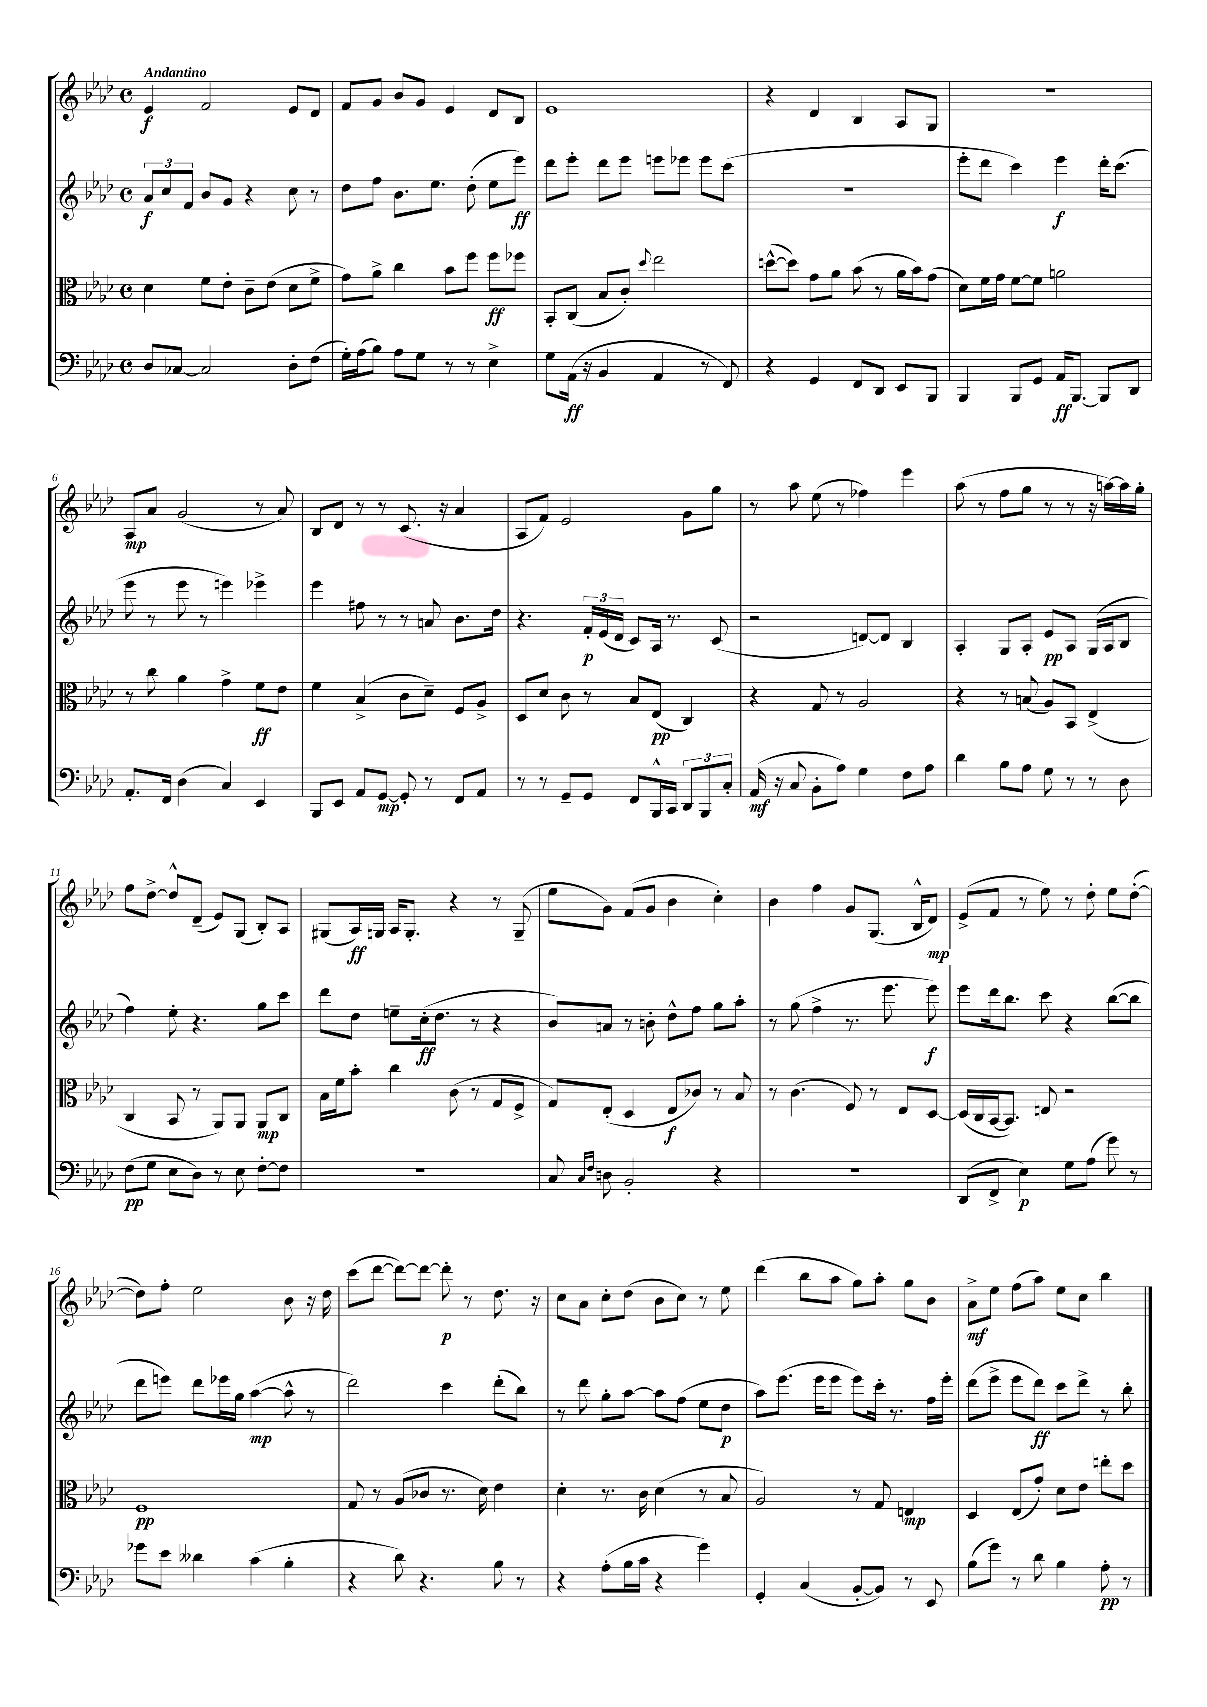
<<
\new StaffGroup <<
\new Staff = "s0" {
    \clef treble \key aes \major \defaultTimeSignature \time 4/4 \tempo "Andantino"
    \autoBeamOff ees'4\f f'2 ees'8[ des'8] |
    f'8[ g'8] bes'8[ g'8] ees'4 des'8[ bes8] |
    ees'1 |
    r4 des'4 bes4 aes8[ g8] |
    R1 |
    aes8[\mp aes'8] g'2( r8 aes'8) |
    bes8[ des'8] r8 r8 c'8.( r16 aes'4 |
    aes8[ f'8]) ees'2 g'8[ g''8] |
    r8 aes''8 ees''8( r8 fes''4) ees'''4 |
    aes''8( r8 f''8[ g''8] r8 r8 r16 a''16[~) a''16 g''16]-. |
    f''8[ des''8]~-> des''8[-^ des'8]--( ees'8[) g8]( bes8[-.) aes8] |
    gis8[( aes16\ff) g16] aes16[ g8.]-. r4 r8 g8--( |
    ees''8[ g'8]) f'8[( g'8] bes'4 c''4-.) |
    bes'4 f''4 g'8[ g8.]( bes16[-^ des'8]\mp) |
    ees'8[->( f'8] r8 ees''8) r8 des''8-. ees''8[ des''8]~-.( |
    des''8[) f''8]-. ees''2 bes'8 r16 des''16 |
    c'''8[( des'''8]~ des'''8[~) des'''8]~ des'''8-.\p r8 des''8. r16 |
    c''8[ aes'8] c''8[-. des''8]( bes'8[ c''8]) r8 ees''8 |
    des'''4( bes''8[ aes''8] g''8[) aes''8]-. g''8[ bes'8] |
    aes'8[->\mf ees''8] f''8[( aes''8]) ees''8[ c''8] bes''4 \bar "|." |
}
\new Staff = "s1" {
    \clef treble \key aes \major \defaultTimeSignature \time 4/4
    \autoBeamOff \tuplet 3/2 { aes'8[\f c''8 f'8] } bes'8[ g'8] r4 c''8 r8 |
    des''8[ f''8] bes'8.[ ees''8.] des''8-.( ees''8[ ees'''8]\ff) |
    des'''8[ ees'''8]-. des'''8[ ees'''8] e'''8[ ees'''8] ees'''8[ c'''8]( |
    r1 |
    ees'''8[-. des'''8] c'''4) ees'''4\f des'''16[-. c'''8.]( |
    ees'''8 r8 ees'''8 r8 e'''4) ees'''4-> |
    ees'''4 fis''8 r8 r8 a'8 bes'8.[ des''16] |
    r4. \tuplet 3/2 { f'16[-.\p ees'16( des'16] } c'8[) aes16] r8. c'8( |
    r2 d'8[~) d'8] bes4 |
    aes4-. g8[ aes8]-. ees'8[\pp aes8] g16[( aes16 bes8] |
    f''4) ees''8-. r4. g''8[ c'''8] |
    des'''8[ des''8] e''8[-- c''16-.\ff( des''8.] r8 r4 |
    bes'8[) a'8] r8 b'8-. des''8[-^ f''8] g''8[ aes''8]-. |
    r8 g''8( f''4-> r8. ees'''8. ees'''8\f) |
    ees'''8[ des'''16 bes''8.] c'''8 r4 bes''8[~( bes''8] |
    des'''8[ e'''8]) des'''8[ ees'''16 g''16] aes''4~\mp( aes''8-^ r8 |
    des'''2) c'''4 des'''8[-.( bes''8]) |
    r8 des'''8 g''8[-. aes''8]~ aes''8[ f''8]( ees''8[ des''8]\p |
    aes''8[) ees'''8.]( ees'''16[ ees'''8] ees'''8[) c'''16]-. r8. f''16[ ees'''16]-. |
    des'''8[( ees'''8]-> ees'''8[ des'''8]\ff) c'''8[ des'''8]-> r8 bes''8-. \bar "|." |
}
\new Staff = "s2" {
    \clef alto \key aes \major \defaultTimeSignature \time 4/4
    \autoBeamOff des'4 f'8[ ees'8]-. c'8[-- ees'8]( des'8[ f'8]-> |
    g'8[) aes'8]-> c''4 bes'8[ f''8] f''8[\ff fes''8] |
    bes,8[-. c8]( bes8[ c'8]-.) \appoggiatura { des''8 } ees''2 |
    d''8[~-^( d''8]) g'8[ aes'8] bes'8( r8 aes'16[ bes'16) g'8]( |
    des'8[) f'16 g'16] f'8[~ f'8] a'2 |
    r8 c''8 aes'4 g'4-> f'8[\ff ees'8] |
    f'4 bes4->( c'8[ des'8]--) f8[ aes8]-> |
    des8[ des'8] c'8 r8 bes8[ ees8]\pp( c4) |
    r4 g8 r8 aes2 |
    r4 r8 b8( aes8[) bes,8] ees4->( |
    c4 bes,8 r8 aes,8[) aes,8] aes,8[\mp c8] |
    bes16[ f'16 bes'8]-. c''4 c'8( r8 g8[ f8]-> |
    g8[) ees8]-.( des4 ees8[\f ces'8]) r8 bes8 |
    r8 c'4.( f8) r8 ees8[ des8]~ |
    des16[( c16 bes,16~ bes,8.]) e8 r2 |
    f1\pp |
    g8 r8 aes8[( ces'8] r8. des'16) ees'4 |
    des'4-. r8. c'16 des'4( r8 bes8 |
    aes2) r8 g8 e4\mp |
    des4 ees8[( g'8]-.) des'8[ ees'8] e''8[-. des''8] \bar "|." |
}
\new Staff = "s3" {
    \clef bass \key aes \major \defaultTimeSignature \time 4/4
    \autoBeamOff des8[ ces8]~ ces2 des8[-. f8]( |
    g16[-.) aes16( bes8]) aes8[ g8] r8 r8 ees4-> |
    g8[ aes,16]\ff( r16 bes,4 aes,4 r8 f,8) |
    r4 g,4 f,8[ des,8] ees,8[ bes,,8] |
    bes,,4 bes,,8[ g,8] aes,16[\ff bes,,8.]~ bes,,8[ des,8] |
    aes,8.[-. f,16] des4( c4) ees,4 |
    bes,,8[ ees,8] aes,8[ g,8]~\mp g,8-. r8 f,8[ aes,8] |
    r8 r8 g,8[-- g,8] f,8[ bes,,16-^ c,16] \tuplet 3/2 { des,8[ bes,,8 c8]-. } |
    aes,16\mf( r16 c8 bes,8[-. aes8]) g4 f8[ aes8] |
    des'4 bes8[ aes8] g8 r8 r8 des8 |
    f8[\pp( g8] ees8[ des8]) r8 ees8 f8[~-. f8] |
    R1 |
    c8 \grace { c16[ f16] } d8 bes,2-. r4 |
    R1 |
    des,8[( f,8]-> ees4\p) g8[ aes8]( g'8) r8 |
    ges'8[ ees'8] deses'4 c'4( bes4-. |
    r4 des'8) r4. bes8 r8 |
    r4 aes8[-.( bes16 c'16] r4 g'4) |
    g,4-. c4( bes,8[~-. bes,8]) r8 ees,8 |
    bes8[( g'8]) r8 des'8 bes4 aes8-.\pp r8 \bar "|." |
}
>>
>>
